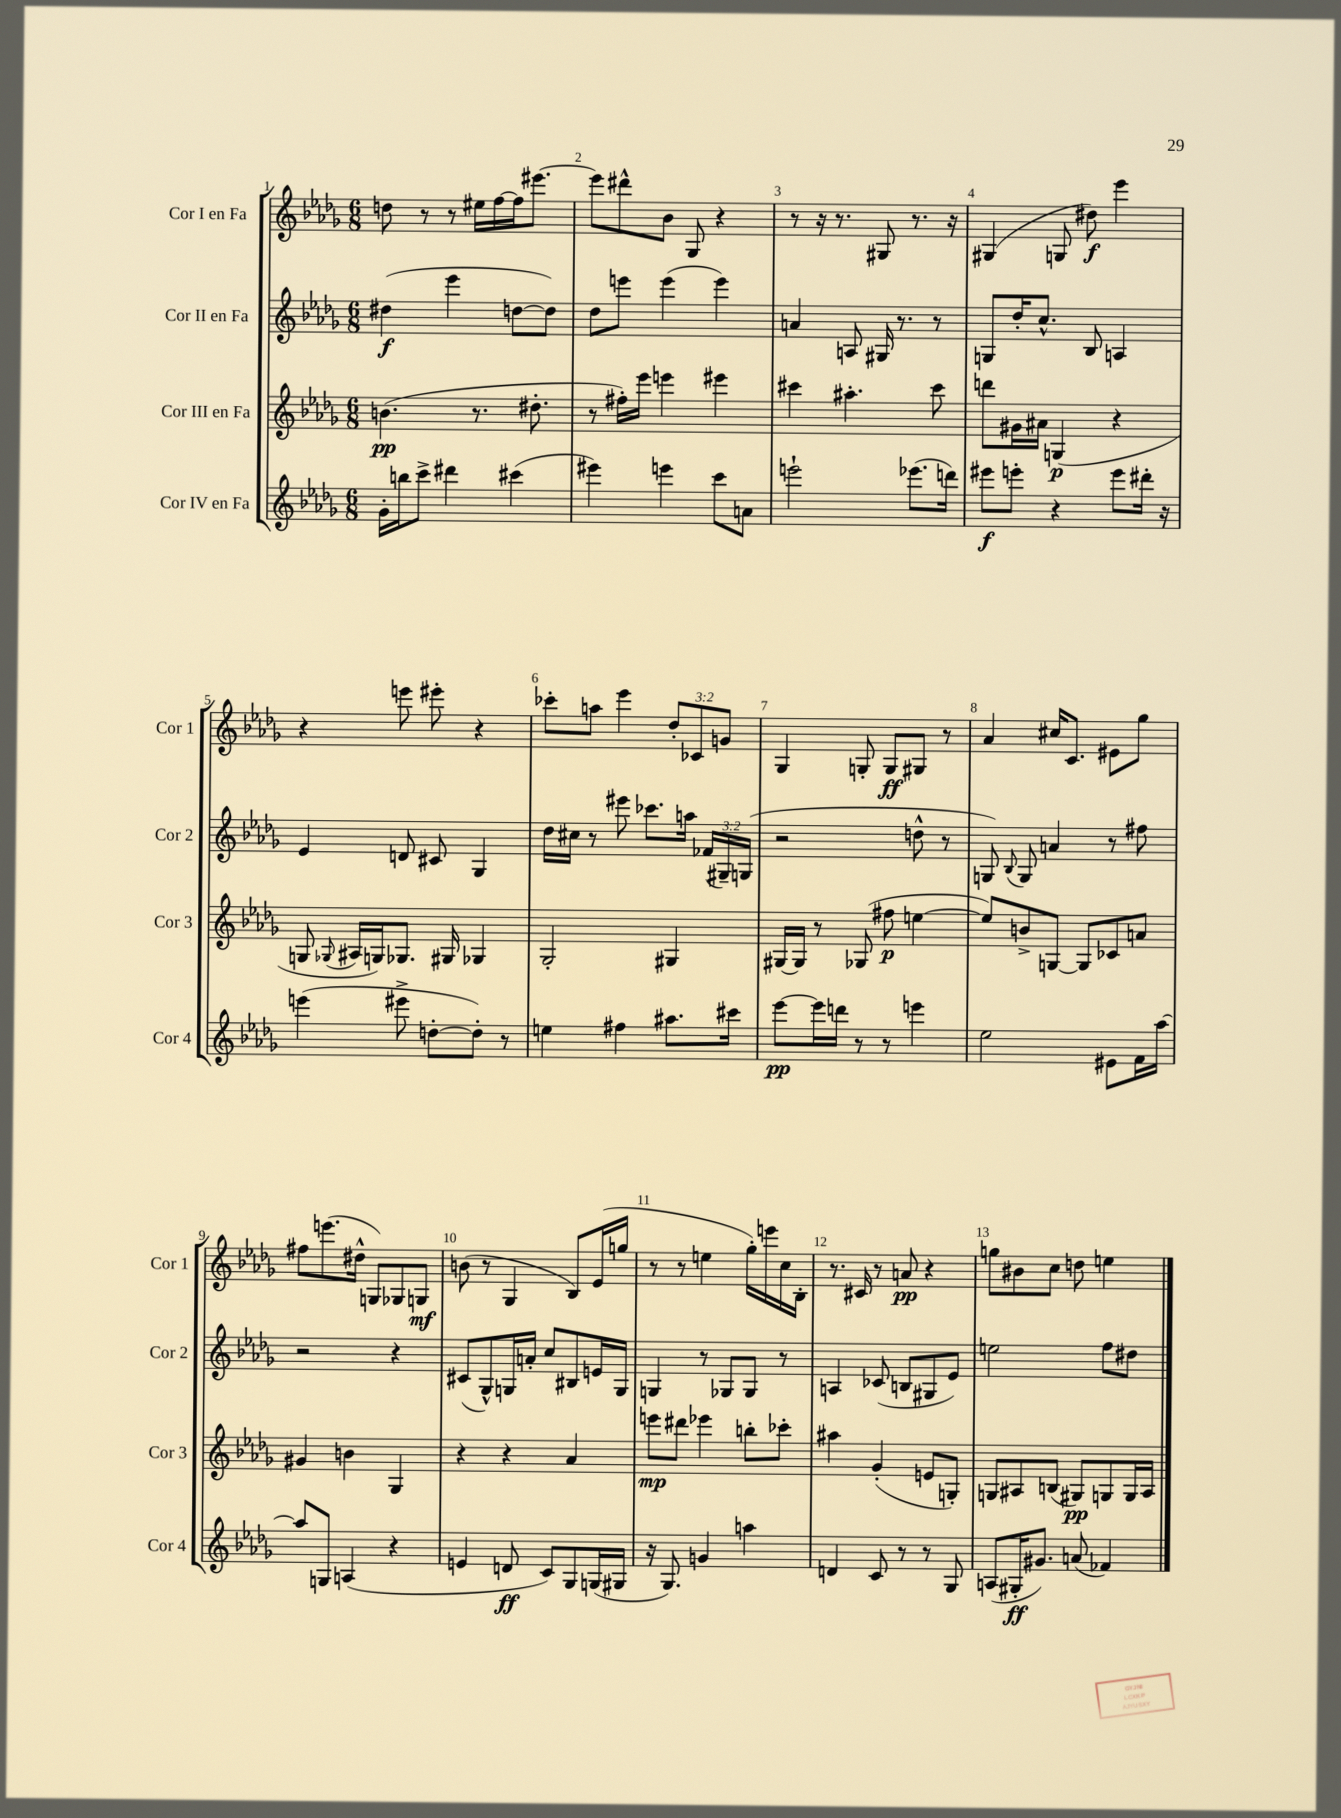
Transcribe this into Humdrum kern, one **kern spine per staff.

**kern	**kern	**kern	**kern
*staff4	*staff3	*staff2	*staff1
*clefG2	*clefG2	*clefG2	*clefG2
*k[b-e-a-d-g-]	*k[b-e-a-d-g-]	*k[b-e-a-d-g-]	*k[b-e-a-d-g-]
*M6/8	*M6/8	*M6/8	*M6/8
16g-'	(4.b	(4dd#	8dd
16bb	.	.	.
8ccc^	.	.	8r
4ddd#	.	4eee-	8r
.	8.r	.	16ee#
.	.	.	[16ff
(4ccc#	.	[8dd	16ff]
.	8.dd#'	.	[8.eee#
.	.	8dd])	.
=	=	=	=
4eee#)	8r	8dd-	8eee#]
.	16ff#')	8eee	8ddd#^^
.	16eee-	.	.
4eee	4eee	(4eee	8b-
.	.	.	8G-
8ccc	4eee#	4eee)	4r
8a	.	.	.
=	=	=	=
2eee`	4ccc#	4a	8r
.	.	.	16r
.	.	.	8.r
.	4.aa#'	8A	.
.	.	16G#	8G#
.	.	8.r	.
(8.eee-	.	.	8.r
.	8ccc#	8r	.
16ddd)	.	.	16r
=	=	=	=
8eee#	8ddd	8G	(4G#
8eee'	16g#	16dd-'	.
.	16a#	8.cc^^	.
4r	(4G	.	8G
.	.	8B-	8dd#)
8eee	4r	4A	4eee-
16ddd#'	.	.	.
16r	.	.	.
=	=	=	=
(4eee	8G	4e-	4r
.	8qqG-	.	.
.	16A#	.	.
.	16G)	.	.
8eee#^	8.G-	8d	8eee
[8dd'	.	8c#	8eee#'
.	16G#	.	.
8dd'])	4G-	4G-	4r
8r	.	.	.
=	=	=	=
4ee	2G-'	16dd-	8ccc-'
.	.	16cc#	.
.	.	8r	8aa
4ff#	.	8eee#	4eee-
.	.	8.ccc-	.
8.aa#	4G#	.	12dd-'
.	.	16aa	.
.	.	.	12c-
.	.	(24f-	.
.	.	24G#~)	12g
16ccc#	.	.	.
.	.	(24G	.
=	=	=	=
[8eee-	[16G#	2r	4G-
.	16G#]	.	.
16eee-]	8r	.	.
16ddd	.	.	.
8r	(8G-	.	8G'
8r	8ff#	.	8G
4eee	[4ee	8dd^^	8G#
.	.	8r	8r
=	=	=	=
2ee-	8ee])	8G)	4a-
.	.	8qqB-	.
.	8b^	8G	.
.	[8G	4a	16cc#
.	.	.	8.c
.	8G]	.	.
8e#	8c-	8r	8e#
16f	8a	8ff#	8gg-
[16aa-	.	.	.
=	=	=	=
8aa-]	4g#	2r	8ff#
8G	.	.	(8.eee
(4A	4b	.	.
.	.	.	16dd#^^
.	.	.	8G)
4r	4G-	4r	8G-
.	.	.	8G
=	=	=	=
4e	4r	(8c#	(8b
.	.	8G-^^)	8r
8d	4r	16G	4G-
.	.	16a'	.
8c)	.	8cc	.
8G-	4a-	8B#	8B-)
(16G	.	16e	(16e-
16G#	.	16G	16gg
=	=	=	=
16r	8eee	4G	8r
8.G-)	.	.	.
.	8ddd#	.	8r
4g	4eee-	8r	4ee
.	.	8G-	.
4aa	8bb'	8G-	16gg-')
.	.	.	16eee
.	8ccc-'	8r	16cc
.	.	.	16B-'
=	=	=	=
4d	4aa#	4A	8.r
.	.	.	16c#
8c	(4g-'	(8c-	8r
8r	.	8B	8a
8r	8e	8G#	4r
8G-	8G')	8e-)	.
=	=	=	=
(8A	8G	2ee	8gg
16G#'	8A#	.	8b#
8.g#)	.	.	.
.	(8B	.	8cc
(8a	8G#)	.	8dd
4f-)	8G	8ff	4ee
.	16G	8dd#	.
.	16A#	.	.
==	==	==	==
*-	*-	*-	*-
